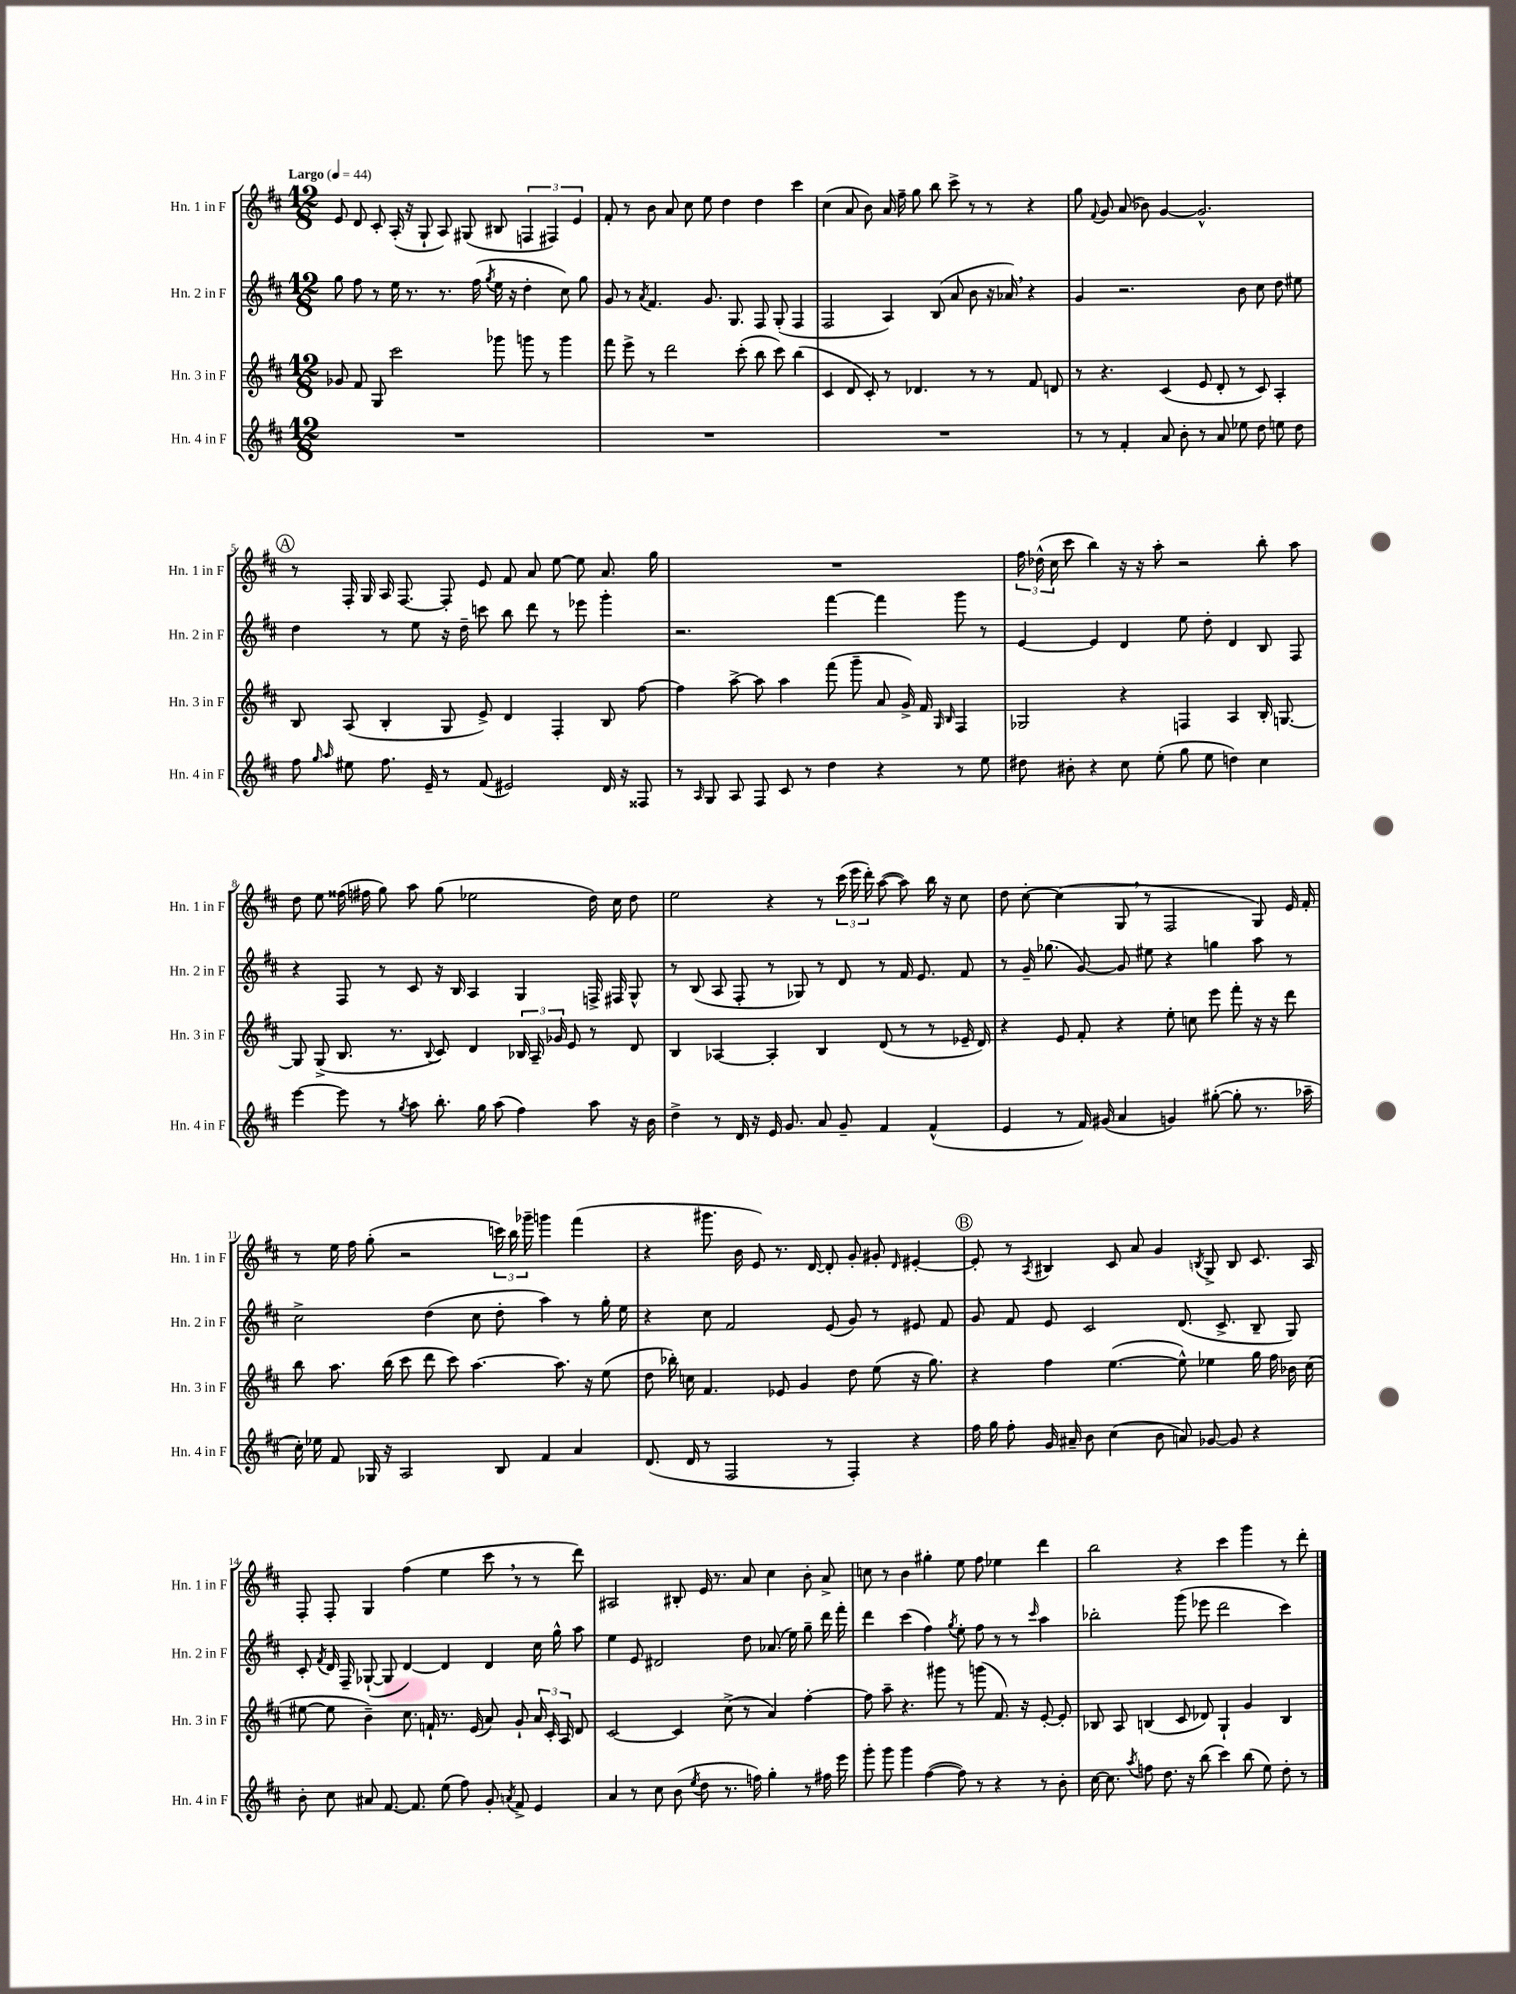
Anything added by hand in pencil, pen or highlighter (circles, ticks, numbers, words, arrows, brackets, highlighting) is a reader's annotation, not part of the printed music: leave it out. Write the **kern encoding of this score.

**kern	**kern	**kern	**kern
*part4	*part3	*part2	*part1
*staff4	*staff3	*staff2	*staff1
*I"Hn. 4 in F	*I"Hn. 3 in F	*I"Hn. 2 in F	*I"Hn. 1 in F
*I'Hn. 4 in F	*I'Hn. 3 in F	*I'Hn. 2 in F	*I'Hn. 1 in F
*clefG2	*clefG2	*clefG2	*clefG2
*k[f#c#]	*k[f#c#]	*k[f#c#]	*k[f#c#]
*M12/8	*M12/8	*M12/8	*M12/8
*MM44	*MM44	*MM44	*MM44
=1	=1	=1	=1
!	!	!	!LO:TX:a:B:t=Largo
1.r	8g-X/	8gg\	8e/
.	8f#/	8ff#\	8d/
.	8G/	8r	8c#'/
.	2ccc#\	16ee\	(16A'/
.	.	8.r	16r
.	.	.	8G`/
.	.	8.r	8A/)
.	.	.	(8G#X/
.	.	(16ff#\	.
.	.	8qgg/	.
.	8ggg-X\	16ee\	8B#X/
.	.	16r	.
.	8gggn\	4dd'\	6Fn/
.	8r	.	.
.	.	.	6F#X/)
.	4ggg\	8cc#\)	.
.	.	.	6e/
.	.	8gg\	.
=2	=2	=2	=2
1.r	8fff#\	8g/	8f#'/
.	8eee^\	8r	8r
.	.	8qa/	.
.	8r	4.f#/	8b\
.	2ddd\	.	8a/
.	.	.	8cc#\
.	.	8.g/	8ee\
.	.	.	4dd\
.	.	8.G/	.
.	(8ccc#'\	.	.
.	8bb\	8F#/	4dd\
.	8ccc#\)	(8G'/	.
.	(4bb\	4F#/	4ccc#\
=3	=3	=3	=3
1.r	4c#/	2F#/	(4cc#\
.	8d/	.	8a/
.	8c#'/)	.	8b\)
.	8r	4A/)	16a/
.	.	.	16ff#~\
.	4.d-X/	.	8gg\
.	.	(8B/	8bb\
.	.	8a/	8ccc#^\
.	8r	8b\	8r
.	8r	16r	8r
.	.	16a-X,/)	.
.	8f#/	4r	4r
.	8dn/	.	.
=4	=4	=4	=4
8r	8r	4g/	8gg\
.	.	.	8qqf#/
8r	4.r	.	8g/
4f#'/	.	2.r	(8a/
.	.	.	8b-X\)
8a/	(4c#/	.	[4g/
8b'\	.	.	.
8r	8e/	.	2.g^^/]
8a/	8d'/	.	.
8ee-X\	8r	8b\	.
8dd\	8c#/)	8cc#\	.
8een\	4A'/	8dd\	.
8dd\	.	8ee#X\	.
!!LO:LB:g=z
!!LO:REH:place=s1:t=A
=5	=5	=5	=5
8ff#\	8B/	4dd\	8r
16qqgg/	.	.	.
16qqaa/	.	.	.
8ee#X\	(8A/	.	16F#'/
.	.	.	16G/
8.ff#\	4B'/	8r	16A/
.	.	.	[8.F#/
.	.	8ee\	.
16e~/	.	.	.
8r	8G/	16r	8F#'/]
.	.	16dd~\	.
(8f#/	8e^/)	8cccn\	8e/
2e#X/)	4d/	8bb\	8f#/
.	.	8ddd\	8a/
.	4F#'/	8r	[8ee\
.	.	8eee-X\	8ee\]
16d/	8B/	4ggg'\	8.a/
16r	.	.	.
8F##X/	[8ff#\	.	.
.	.	.	16gg\
=6	=6	=6	=6
8r	4ff#\]	2.r	1.r
16qqA/	.	.	.
8G/	.	.	.
8A/	[8aa^\	.	.
8F#/	8aa\]	.	.
8c#/	4aa\	.	.
8r	.	.	.
4dd\	(8fff#\	[4fff#\	.
.	8ggg~\	.	.
4r	8a/	4fff#\]	.
.	16g^/)	.	.
.	16f#/	.	.
.	16qqG/	.	.
.	16qqB/	.	.
8r	4F#/	8ggg\	.
8ee\	.	8r	.
=7	=7	=7	=7
8dd#X\	2G-X/	[4e/	24ff#\
.	.	.	(24dd-X^^\
.	.	.	24cc#\
8b#X'\	.	.	8ccc#\
4r	.	4e/]	4bb\)
8cc#\	4r	4d/	16r
.	.	.	16r
(8ee'\	.	.	8aa'\
8gg\	4Fn/	8ee\	2r
8ee\	.	8dd'\	.
4ddn\)	4A/	4d/	.
4cc#\	16B'/	8B/	8bb'\
.	[8.Gn/	.	.
.	.	8F#/	8aa\
!!LO:LB:g=z
=8	=8	=8	=8
[4eee\	8G/]	4r	8dd\
.	(8G^/	.	8ee\
8eee\]	8.B/	8F#/	(16ff##X\
.	.	.	16ff#X\
8r	.	8r	8gg\)
.	8.r	.	.
8qgg/	.	.	.
8aa\	.	8c#/	8aa\
.	8qqB/	.	.
8.bb'\	8c#/)	16r	(8gg\
.	.	16B/	.
.	4d/	4A/	2ee-X\
16gg\	.	.	.
(8aa\	.	.	.
4ff#\)	24B-X/	4G/	.
.	24A~/	.	.
.	24g-X/	.	.
.	8e/	.	.
8aa\	8r	16Fn^/	16dd\)
.	.	16F#X/	16cc#\
16r	8d/	8G^^/	8dd\
16b\	.	.	.
=9	=9	=9	=9
4dd^\	4B/	8r	2ee\
.	.	(8B/	.
8r	[4A-X/	8A/	.
16d/	.	8F#'/	.
16r	.	.	.
16e/	4A-'/]	8r	4r
8.g/	.	.	.
.	.	8G-X/)	.
8a/	4B/	8r	8r
8g~/	.	8d/	(24ccc#\
.	.	.	24eee\
.	.	.	24ddd'\)
4f#/	(8d/	8r	([8aa\
.	8r	16f#/	8aa\])
.	.	8.e/	.
(4f#^^/	8r	.	16bb\
.	.	.	16r
.	16e-X~/	8f#/	8cc#\
.	16d/)	.	.
=10	=10	=10	=10
4e/	4r	8r	8dd\
.	.	16g~/	[8cc#'\
.	.	(8.gg-X\	.
8r	8e/	.	(4cc#\]
16f#/)	8f#'/	[8g/)	.
(16g#X/	.	.	.
4a/	4r	8g/]	8G,/
.	.	8ee#X\	8r
4gn/)	8ee'\	4r	2F#/
.	8ccn\	.	.
([8gg#X'\	8eee\	4ggn\	.
8gg#'\]	8fff#'\	.	.
8.r	16r	8aa\	8G/)
.	16r	.	.
.	8ddd\	8r	16e/
16aa-X~\	.	.	16f#'/
!!LO:LB:g=z
=11	=11	=11	=11
16cc#'\)	8bb\	2cc#^\	8r
16ee-X\	.	.	.
8f#/	8.aa\	.	16ee\
.	.	.	16ff#\
16G-X/	.	.	(8gg'\
16r	(16bb\	.	.
2A/	8ccc#\	.	2r
.	8ddd\	(4dd\	.
.	8ccc#\)	.	.
.	[4.aa\	8cc#\	.
8B/	.	8dd'\	24cccn\)
.	.	.	24bb\
.	.	.	24ggg-X~\
4f#/	.	4aa\)	4gggn\
.	8.aa\]	.	.
4a/	.	8r	(4fff#\
.	16r	.	.
.	(8ee\	16gg'\	.
.	.	16ee\	.
=12	=12	=12	=12
(8.d/	8dd\	4r	4r
.	16bb-X'\)	.	.
16d/	16ccn\	.	.
8r	4.f#/	8cc#\	8.ggg#X\
2F#/	.	2f#/	.
.	.	.	16b\
.	.	.	8e/)
.	8e-X/	.	8.r
.	4g/	.	.
.	.	.	[16d/
8r	.	(8e/	8d'/]
4F#'/)	8dd\	8g/)	8g'/
.	(8ee\	8r	8g#X'/
.	.	.	16qqd/
4r	16r	8e#X/	[4e#X'/
.	8.gg\)	.	.
.	.	8f#/	.
!!LO:REH:place=s1:t=B
=13	=13	=13	=13
16ff#\	4r	8g/	8e#'/]
16gg\	.	.	.
8ff#'\	.	8f#/	8r
.	.	.	8qA/
16g/	4ff#\	8e/	4B#X/
16a#X~/	.	.	.
8b\	.	2c#/	.
(4cc#\	([4.ee\	.	8c#/
.	.	.	8a/
8b\	.	.	4g/
8an/)	8ee^^\])	(8.d/	.
.	.	.	8qBn/
[8g-X/	4ee-X\	.	8G^/
.	.	8.c#^/	.
8g-/]	.	.	8B/
4r	16gg\	8B~/	8.c#/
.	16ff#\	.	.
.	16b-X\	8G/)	.
.	(16cc#\	.	16A/
!!LO:LB:g=z
=14	=14	=14	=14
8b'\	[8ee#X\	8c#'/	8F#'/
.	.	8qf#/	.
8cc#\	8ee#\]	16d/	8F#'/
.	.	16F#~/	.
8a#X/	4b~\)	([8G-X`/	4G/
[8.f#/	.	8G-/]	.
.	8.cc#\	[4d/)	(4ff#\
8.f#/]	.	.	.
.	16fn`/	.	.
(8ee\	8.r	4d/]	4ee\
8ff#\)	.	.	.
.	(16e/	.	.
8g'/	8a/)	4d/	8ccc#,\
8qan/	.	.	.
8f#^/	8g`/	.	8r
4e/	24a/	16cc#\	8r
.	24c#'/	.	.
.	.	16gg^^\	.
.	24A/	.	.
.	8d/	8aa\	8ddd\)
=15	=15	=15	=15
4a/	[2c#/	4ee\	2A#X/
8r	.	8e/	.
8cc#\	.	2d#X/	.
(8b\	4c#/]	.	8B#X'/
8qee/	.	.	.
8dd\	.	.	16e/
.	.	.	8.r
8.r	(8cc#^\	.	.
.	8r	8dd\	8a/
16ffn\)	.	.	.
4gg'\	4a/)	(8.a-X/	4cc#\
.	.	16ee\)	.
8r	[4ff#'\	8gg~\	8b'\
16ff#X\	.	16ddd\	8a^/
16eee\	.	16fff#'\	.
=16	=16	=16	=16
8ggg'\	8ff#\]	4ddd\	8ccn\
8ggg\	8aa~\	.	8r
4ggg\	4.r	(4ccc#\	4b\
([4ff#\	.	4ff#\)	4gg#X'\
.	8ggg#X\	.	.
.	.	8qgg/	.
8ff#\])	8r	8ee'\	8ee\
8r	(8gggn\	8ff#\	8ff#\
4r	8.f#/)	8r	4ee-X\
.	.	8r	.
.	16r	.	.
.	.	16qqccc#/	.
8r	[8e'/	4aa\	4ddd\
8b'\	8e'/]	.	.
=17	=17	=17	=17
[16cc#\	8B-X/	2bb-X'\	2bb\
8.cc#\]	.	.	.
.	8A/	.	.
8qaa/	.	.	.
8ffn\	(4Bn/	.	.
8.dd\	.	.	.
.	8c#/	(8ggg\	4r
16r	.	.	.
(8bb\	8d-X/)	8eee-X\	.
4ccc#\)	4G`/	2ddd\	4ccc#\
(8bb\	4g/	.	4ggg\
8ee\)	.	.	.
8dd'\	4B/	4ccc#\)	8r
8r	.	.	8ddd'\
==	==	==	==
*-	*-	*-	*-
